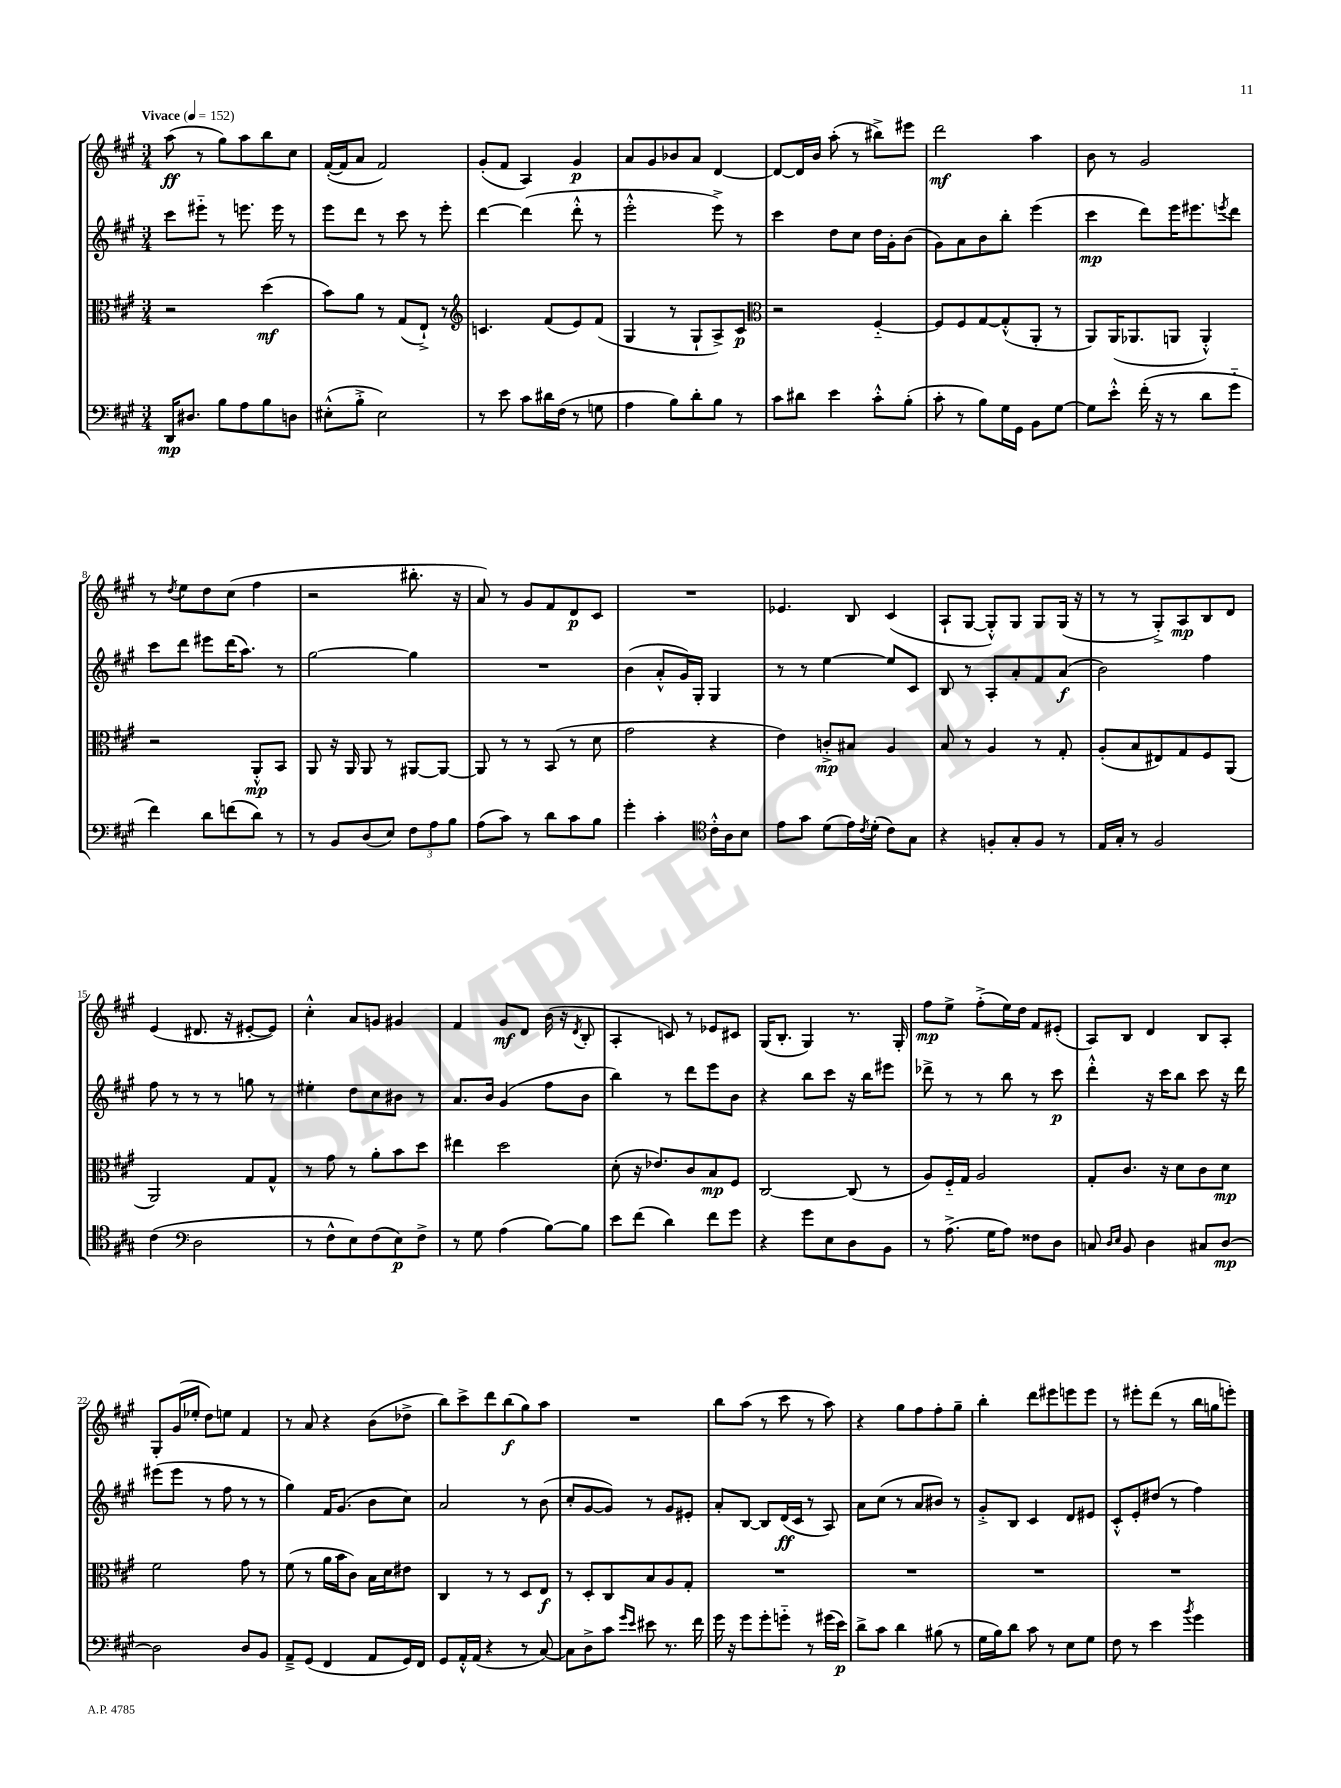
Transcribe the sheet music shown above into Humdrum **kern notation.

**kern	**kern	**kern	**kern
*staff4	*staff3	*staff2	*staff1
*clefF4	*clefC3	*clefG2	*clefG2
*k[f#c#g#]	*k[f#c#g#]	*k[f#c#g#]	*k[f#c#g#]
*M3/4	*M3/4	*M3/4	*M3/4
*MM152	*MM152	*MM152	*MM152
16DD	2r	8ccc#	(8aa
8.D#	.	.	.
.	.	8eee#'~	8r
8B	.	8r	8gg#)
8A	.	8.eee	8aa
8B	(4dd	.	8bb
.	.	16eee	.
8D	.	8r	8cc#
=	=	=	=
(8E#'^^	8b)	8eee	([16f#'
.	.	.	16f#]
8B'^	8a	8ddd	8a
2E#)	8r	8r	2f#)
.	(8G#	8ccc#	.
.	8E`^)	8r	.
.	8r	8eee'	.
=	=	=	=
*	*clefG2	*	*
8r	4.c	[4ddd	(8g#'
8e	.	.	8f#
8c#	.	(4ddd]	4A)
16d#	(8f#	.	.
(16F#	.	.	.
8r	8e)	8ddd'^^	4g#
8G	(8f#	8r	.
=	=	=	=
4A	4G#	2eee'^^	8a
.	.	.	8g#
8B)	8r	.	8b-
8d'	8G#`	.	8a
8B	8A^)	8eee^)	[4d
8r	8c#	8r	.
=	=	=	=
*	*clefC3	*	*
8c#	2r	4ccc#	8d_
8d#	.	.	16d]
.	.	.	16b
4e	.	8dd	(8aa'
.	.	8cc#	8r
8c#'^^	[4F#'~	16dd	8bb#^)
.	.	16g#'	.
(8B'	.	(8b	8eee#
=	=	=	=
8c#'	8F#]	8g#)	2ddd
8r	8F#	8a	.
8B)	[8G#	8b	.
16G#	(8G#'^^]	8bb'	.
16GG#	.	.	.
8BB	8AA'	(4eee	4aa
[8G#	8r	.	.
=	=	=	=
8G#]	8AA)	4ccc#	8b
8e'^^	(16AA	.	8r
.	8.AA-	.	.
(16f#'	.	8ddd)	2g#
16r	.	.	.
8r	8AA	16eee	.
.	.	8.eee#	.
8d	4AA'^^)	.	.
.	.	8qeee	.
8g#'~	.	8ddd	.
=	=	=	=
4f#)	2r	8ccc#	8r
.	.	.	8qdd
.	.	8ddd	8ee
8d	.	8eee#	8dd
(8f	.	(16ddd	(8cc#
.	.	8.aa)	.
8d)	8AA'^^	.	4ff#
8r	8BB	8r	.
=	=	=	=
8r	8AA	[2gg#	2r
8BB	16r	.	.
.	16AA	.	.
(8D	8AA	.	.
8E)	8r	.	.
12F#	[8AA#	4gg#]	8.bb#'
12A	.	.	.
.	8AA#_	.	.
12B	.	.	.
.	.	.	16r
=	=	=	=
(8A	8AA#]	2.r	8a)
8c#)	8r	.	8r
8r	8r	.	8g#
8d	(8BB	.	8f#
8c#	8r	.	8d
8B	8d	.	8c#
=	=	=	=
4g#'	2g#	(4b	2.r
4c#'	.	8a'^^	.
.	.	16g#)	.
.	.	16G#'	.
*clefC4	*	*	*
16c#'^^	4r	4G#	.
16A	.	.	.
8B	.	.	.
=	=	=	=
8e	4e)	8r	4.e-
8g#	.	8r	.
(8d	8c'^	[4ee	.
16e)	8B#	.	8B
8qc#	.	.	.
(16d'	.	.	.
8c#)	4A	8ee]	(4c#
8G#	.	8c#	.
=	=	=	=
4r	8B	8B	8A`
.	8r	8r	[8G#
8F'	4A	8A'	8G#'^^])
8G#'	.	8a'	8G#
8F	8r	8f#	8G#
8r	8G#'	(8a	(16G#
.	.	.	16r
=	=	=	=
16E	(8A'	2b)	8r
16G#'	.	.	.
8r	8B	.	8r
2F#	8E#)	.	8G#'^)
.	8G#	.	8A
.	8F#	4ff#	8B
.	(8AA	.	8d
=	=	=	=
(4c#	2AA)	8ff#	(4e
.	.	8r	.
*clefF4	*	*	*
2D	.	8r	8.d#
.	.	8r	.
.	.	.	16r
.	8G#	8gg	[8e#'
.	8G#^^	8r	8e#])
=	=	=	=
8r	8r	4ee#'	4cc#'^^
8F#^^	8g#	.	.
8E)	8r	8dd	8a
(8F#	8a'	8cc#	8g
8E)	8b	8b#	4g#
8F#^	8dd	8r	.
=	=	=	=
8r	4ee#	8.a	4f#
8G#	.	.	.
.	.	16b	.
(4A	2dd	(4g#	8g#
.	.	.	8d
[8B)	.	8ff#	(16b
.	.	.	16r
.	.	.	8qd
8B]	.	8b	8B'
=	=	=	=
8e	(8d'	4bb)	4A'
(8f#	16r	.	.
.	8.e-)	.	.
4d)	.	8r	8c)
.	8c#	8ddd	8r
8f#	8B	8eee	8e-
8g#	8F#	8b	8c#
=	=	=	=
4r	[2C#	4r	(16G#
.	.	.	8.B'
8g#	.	8bb	4G#)
8E	.	8ccc#	.
8D	(8C#]	16r	8.r
.	.	16bb	.
8BB	8r	8eee#	.
.	.	.	16G#'
=	=	=	=
8r	8A)	8ddd-^	8ff#
(8.A^	16F#'~	8r	8ee^
.	16G#	.	.
.	2A	8r	(8ff#'^
16G#	.	.	.
8A)	.	8bb	16ee)
.	.	.	16dd
8F##	.	8r	8f#
8D	.	8ccc#	(8e#'
=	=	=	=
8C	8G#'	4ddd'^^	8A)
16qqD	.	.	.
16qqE	.	.	.
8BB	8.c#	.	8B
4D	.	16r	4d
.	16r	16ccc#	.
.	8d	8bb	.
8C#	8c#	8ccc#	8B
[8D	8d	16r	8A'
.	.	16ddd	.
=	=	=	=
2D]	2f#	(8eee#	8G#'
.	.	8eee#	(16g#
.	.	.	16ee-'
.	.	8r	8dd)
.	.	8ff#	8ee
8D	8g#	8r	4f#
8BB	8r	8r	.
=	=	=	=
8AA~^	(8f#	4gg#)	8r
(8GG#	8r	.	8a
4FF#	16a	16f#	4r
.	16b	(8.g#	.
.	8c#)	.	.
8AA	16B	8b	(8b
.	16d	.	.
16GG#)	8e#	8cc#)	8dd-^
16FF#	.	.	.
=	=	=	=
8GG#	4C#	2a	8bb)
16AA'^^	.	.	8ccc#^
(16AA	.	.	.
4r	8r	.	8ddd
.	8r	.	(8bb
8r	8D	8r	8gg#)
[8C#)	8E	(8b	8aa
=	=	=	=
8C#]	8r	8cc#'	2.r
8D^	8D'	[8g#	.
8c#	8C#	8g#])	.
16qqg#	.	.	.
16qqe	.	.	.
8e#	8B	8r	.
8.r	8A	8g#	.
.	8G#'	8e#'	.
16f#	.	.	.
=	=	=	=
16g#	2.r	8a'	8bb
16r	.	.	.
8g#	.	[8B	(8aa
8g#'	.	8B]	8r
8g'~	.	(16d	8ccc#
.	.	16c#	.
8r	.	8r	8r
(16g#	.	8A)	8aa)
16e)	.	.	.
=	=	=	=
8d^	2.r	8a	4r
8c#	.	(8cc#	.
4d	.	8r	8gg#
.	.	8a	8ff#
(8B#	.	8b#)	8ff#'
8r	.	8r	8gg#~
=	=	=	=
16G#	2.r	8g#'^	4bb'
16B)	.	.	.
8d	.	8B	.
8c#	.	4c#	8ddd
8r	.	.	8eee#
8E	.	8d	8eee
8G#	.	8e#	8eee
=	=	=	=
8F#	2.r	8c#'^^	8r
8r	.	8e'	8eee#'
4e	.	(8dd#	(8ddd
.	.	8r	8r
8qb	.	.	.
4g#	.	4ff#)	16bb
.	.	.	16gg
.	.	.	8eee')
==	==	==	==
*-	*-	*-	*-
